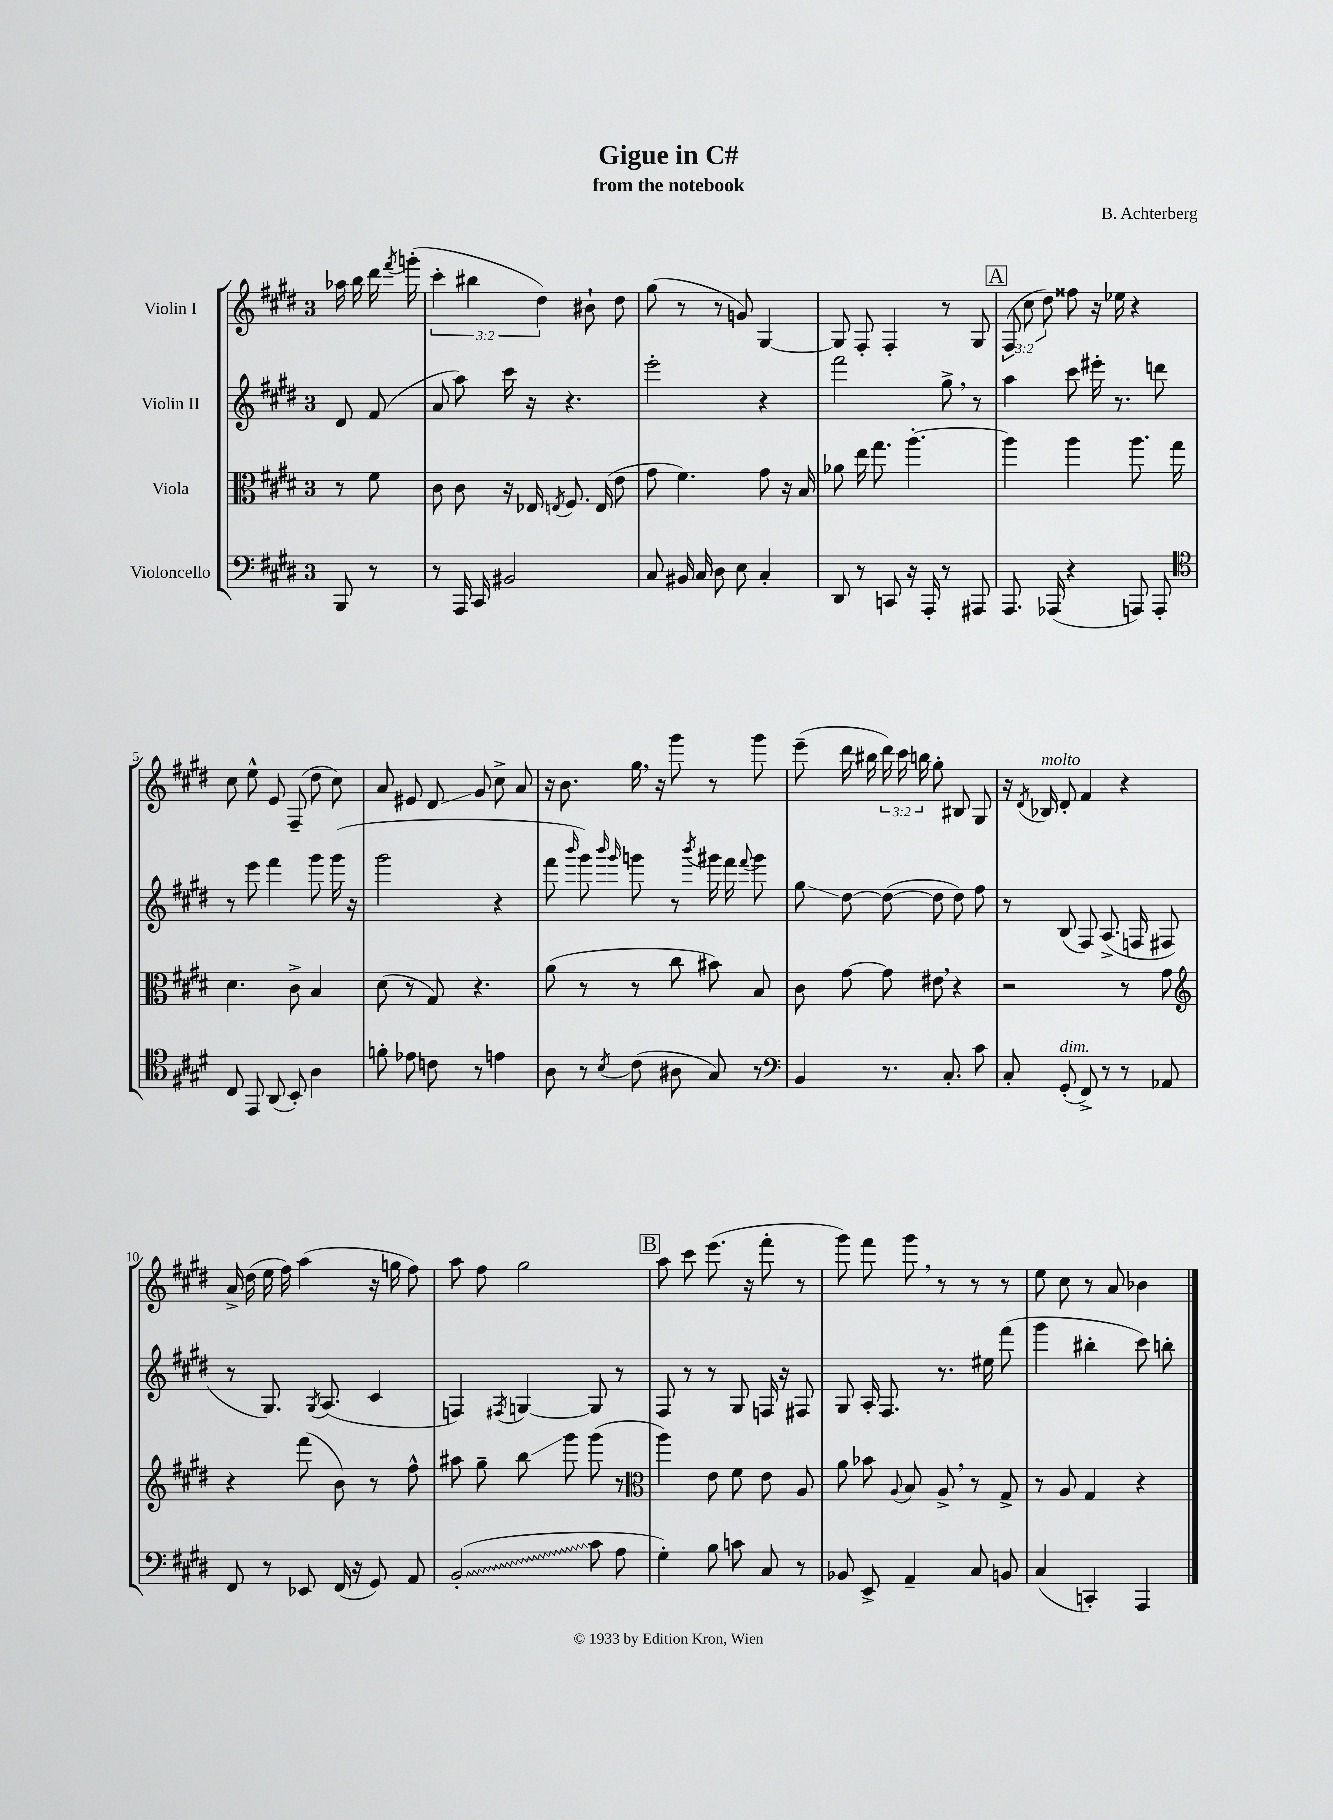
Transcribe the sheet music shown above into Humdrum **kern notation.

**kern	**kern	**kern	**kern
*staff4	*staff3	*staff2	*staff1
*clefF4	*clefC3	*clefG2	*clefG2
*k[f#c#g#d#]	*k[f#c#g#d#]	*k[f#c#g#d#]	*k[f#c#g#d#]
*M3/4	*M3/4	*M3/4	*M3/4
8BBB/	8r	8d#/	16aa-\
.	.	.	16bb\
8r	8f#\	(8f#/	16ddd#\
.	.	.	8qfff#/
.	.	.	(16ggg'\
=	=	=	=
8r	8c#\	8a/	6ccc#'\
16AAA/	8c#\	8aa\)	.
.	.	.	6bb#\
16CC#/	.	.	.
2BB#/	16r	16ccc#\	.
.	16E-/	16r	.
.	.	.	6dd#\)
.	8qE/	.	.
.	8.F#/	4.r	.
.	.	.	8b#`\
.	(16E/	.	.
.	8e\	.	8dd#\
=	=	=	=
8C#/	8g#\	2eee'\	(8gg#\
16BB#/	4.f#\)	.	8r
16C#/	.	.	.
8D#\	.	.	8r
8E\	.	.	8g/)
4C#'/	8g#\	4r	[4G#/
.	16r	.	.
.	16B/	.	.
=	=	=	=
8DD#/	8a-\	2fff#\	8G#/]
8r	16ee\	.	8F#'/
.	8.gg#\	.	.
8CC/	.	.	4F#'/
16r	[4.aa'\	.	.
16AAA'/	.	.	.
8r	.	8gg#^\	8r
8AAA#/	.	8r	8G#/
=	=	=	=
8.AAA/	4aa\]	4aa\	(12F#/
.	.	.	12cc#\
.	.	.	12dd#\)
(16AAA-/	.	.	.
4r	4aa\	8ccc#\	8ff##\
.	.	16eee#'\	16r
.	.	8.r	16ee-\
8AAA/)	8.aa\	.	4r
8AAA'/	.	8ddd\	.
.	16gg#\	.	.
=	=	=	=
*clefC4	*	*	*
8C#/	4.d#\	8r	8cc#\
8EE/	.	8eee\	8ee^^\
(8AA/	.	4fff#\	8e/
8BB'/)	8c#^\	.	(8F#~/
4A\	4B/	8ggg#\	8dd#\
.	.	(16ggg#\	8cc#\)
.	.	16r	.
=	=	=	=
8f'\	(8d#\	2ggg#\	8a/
8e-\	8r	.	8e#/
8c\	8G#/)	.	8d#/
8r	4.r	.	8g#/
4e\	.	4r	8cc#^\
.	.	.	8a/
=	=	=	=
8A\	(8a\	8fff#\	16r
.	.	.	8.b\
.	.	16qqbbb/	.
8r	8r	8ggg#\)	.
.	.	16qqbbb/	.
8qB/	.	16qqggg#/	.
(8c#\	8r	8ggg\	16gg#\
.	.	.	16r
8A#\	8cc#\	8r	8ggg#\
.	.	8qbbb/	.
8G#/)	8b#\)	16ggg#\	8r
.	.	16fff#\	.
.	.	8qqfff#/	.
8r	8B/	8ggg#\	8ggg#\
=	=	=	=
*clefF4	*	*	*
4BB/	8c#\	8gg#\	(8eee~\
.	[8g#\	[8dd#\	16ddd#\
.	.	.	16bb#\
8.r	8g#\]	(8dd#\_	24ddd#\)
.	.	.	24ccc#\
.	.	.	24bb\
.	8e#\	8dd#\]	8gg#'\
8.C#'/	.	.	.
.	4r	8dd#\)	8B#/
8c#\	.	8ff#\	8G#/
=	=	=	=
8C#'/	2r	8r	16r
.	.	.	8qd#/
.	.	.	16B-/
(8GG#'/	.	(8B/	8d#'/
8FF#^/)	.	8F#/)	4f#/
8r	.	(8.A^/	.
8r	8r	.	4r
.	.	16F/	.
8AA-/	8g#\	8F#/	.
=	=	=	=
*	*clefG2	*	*
8FF#/	4r	8r	16a^/
.	.	.	(16dd#\
8r	.	8.G#/)	16ee\
.	.	.	16ff#\)
8EE-/	(8fff#\	.	(4aa\
.	.	8qG#/	.
.	.	(8.A/	.
(16FF#/	8b\)	.	.
16r	.	.	.
8GG#/)	8r	4c#/	16r
.	.	.	16gg\
8AA/	8ff#^^\	.	8ff#\)
=	=	=	=
(2BB'/	8aa#\	4F/)	8aa\
.	8gg#~\	.	8ff#\
.	.	8qF#/	.
.	8bb\	[4G/	2gg#\
.	8ggg#\	.	.
8c#\	(8ggg#\	8G/]	.
8A\	8r	8r	.
=	=	=	=
*	*clefC3	*	*
4G#'\)	4aa\)	8F#/	8aa\
.	.	8r	8ccc#\
8B\	8e\	8r	(8.eee\
8c\	8f#\	8G#/	.
.	.	.	16r
8C#/	8e\	16F/	8fff#'\
.	.	16r	.
8r	8A/	8F#/	8r
=	=	=	=
8BB-/	8a\	8G#/	8ggg#\)
8EE^/	8b-\	16A'/	8fff#\
.	.	8.F#/	.
.	8qqA/	.	.
4AA~/	8B/	.	8ggg#\
.	8A^/	8.r	8r
8C#/	8r	.	8r
.	.	16ee#\	.
8BB/	8G#^/	(8fff#\	8r
=	=	=	=
(4C#/	8r	4ggg#\	8ee\
.	8A/	.	8cc#\
4CC'/)	4G#/	4bb#'\	8r
.	.	.	8a/
4AAA/	4r	8ccc#\)	4b-\
.	.	8bb'\	.
==	==	==	==
*-	*-	*-	*-
